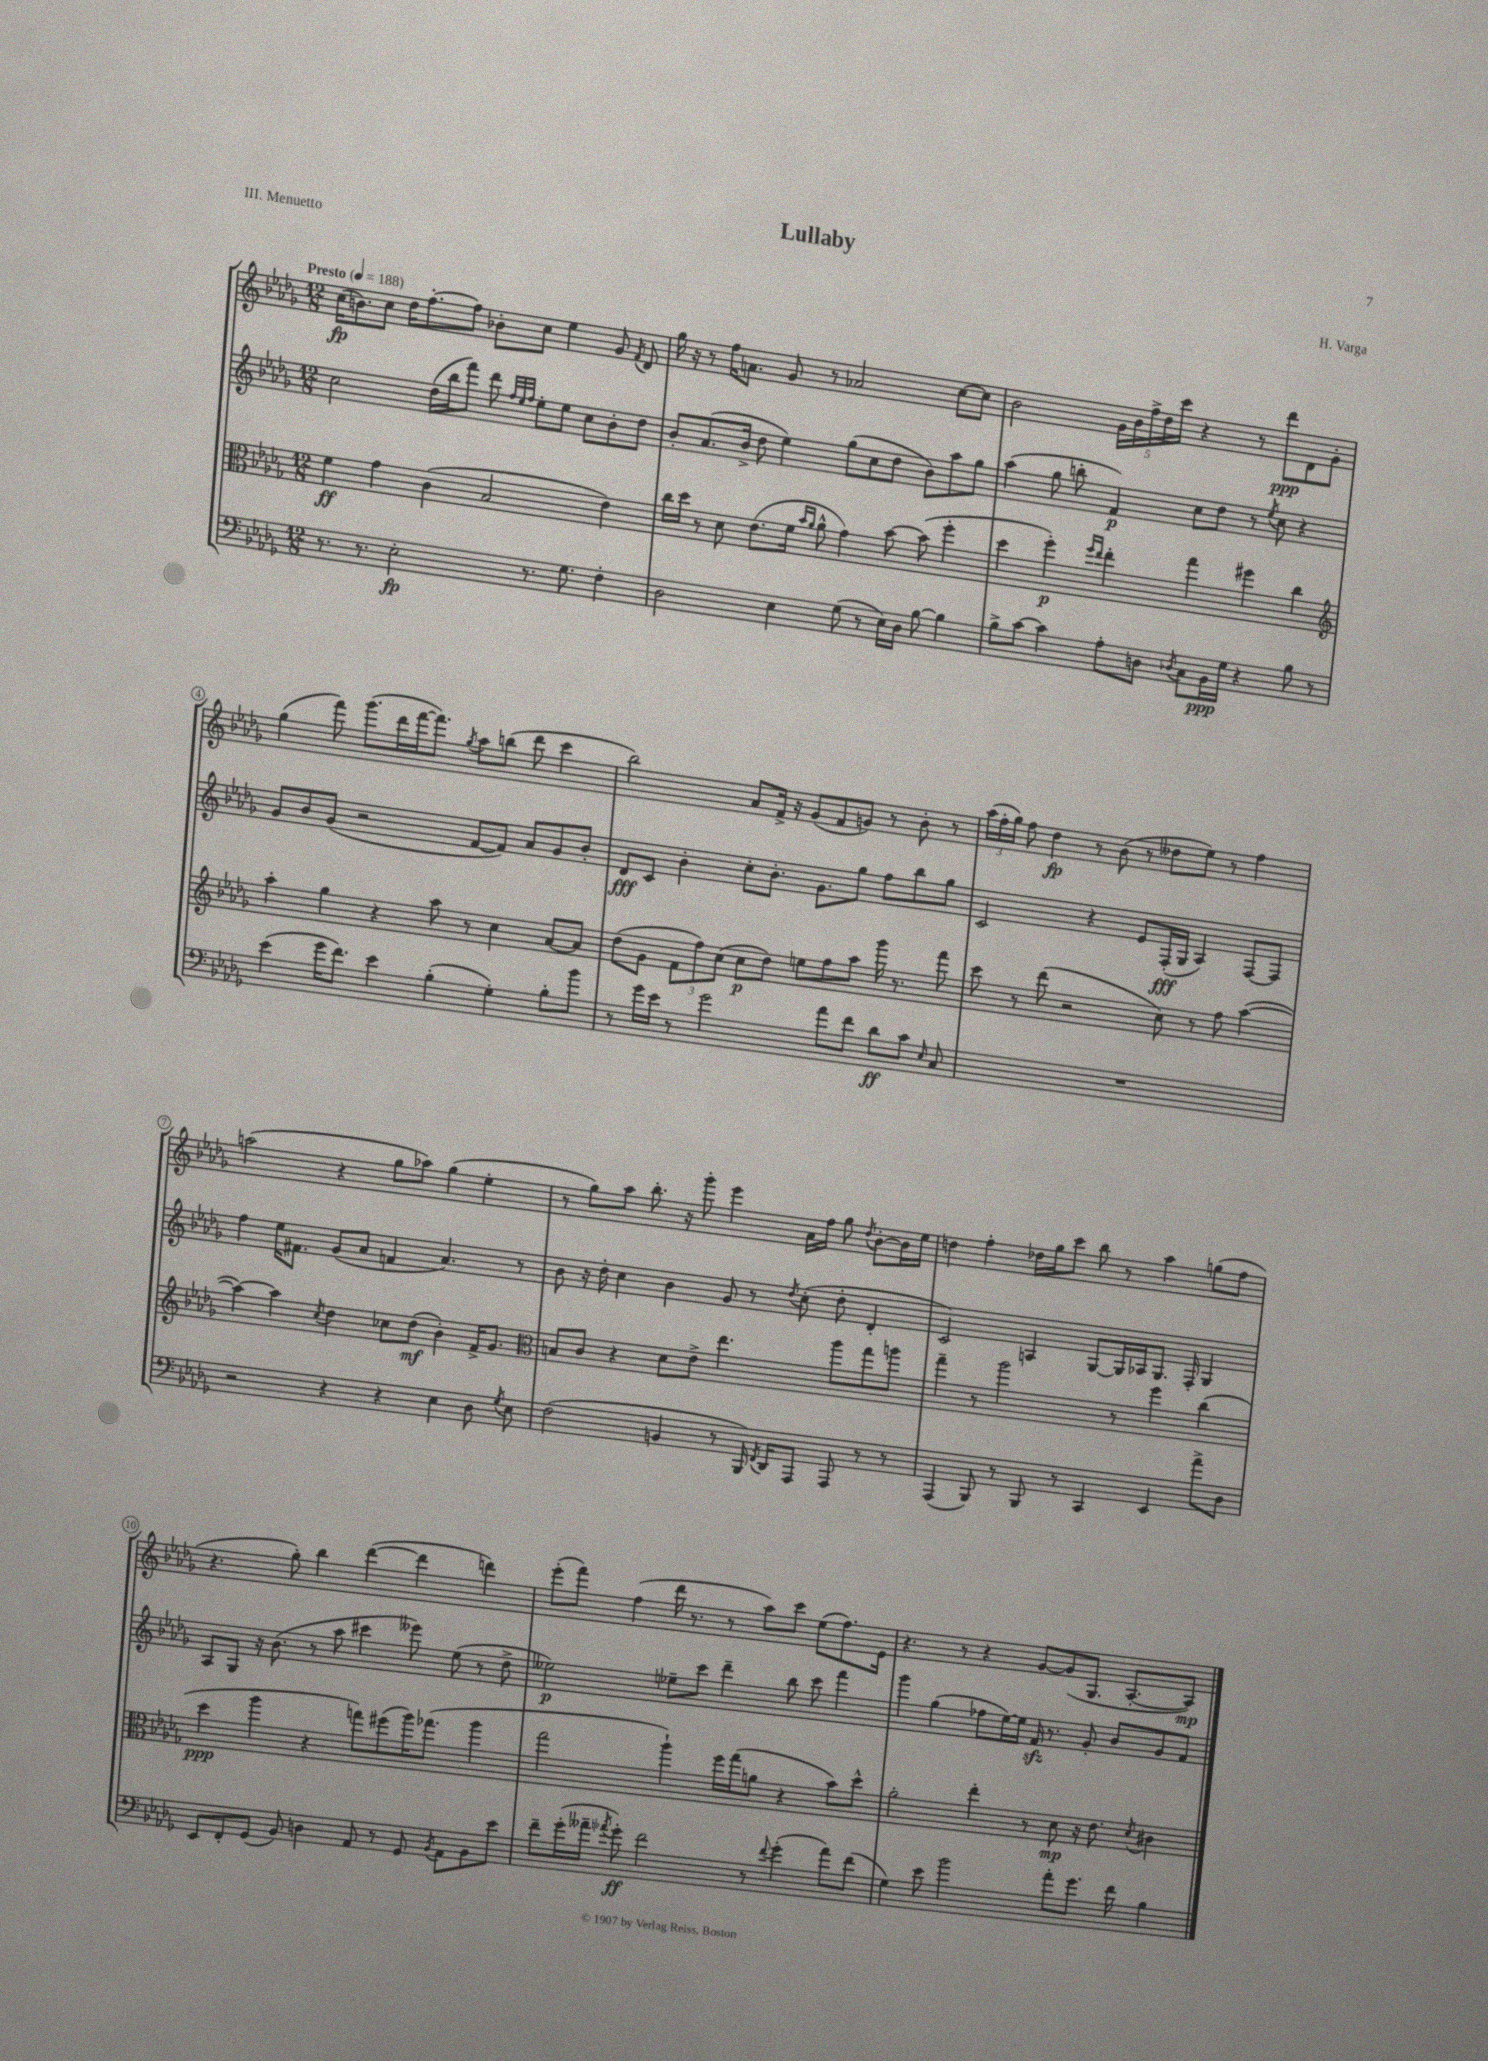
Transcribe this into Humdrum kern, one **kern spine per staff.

**kern	**dynam	**kern	**dynam	**kern	**dynam	**kern	**dynam
*part4	*part4	*part3	*part3	*part2	*part2	*part1	*part1
*staff4	*staff4	*staff3	*staff3	*staff2	*staff2	*staff1	*staff1
*clefF4	*	*clefC3	*	*clefG2	*	*clefG2	*
*k[b-e-a-d-g-]	*	*k[b-e-a-d-g-]	*	*k[b-e-a-d-g-]	*	*k[b-e-a-d-g-]	*
*M12/8	*	*M12/8	*	*M12/8	*	*M12/8	*
*MM188	*	*MM188	*	*MM188	*	*MM188	*
=1	=1	=1	=1	=1	=1	=1	=1
!	!	!	!	!	!	!LO:TX:a:B:t=Presto	!
8.r	.	4f\	ff	2cc\	.	(16cc\KL	fp
.	.	.	.	.	.	8.bn\)	.
8.r	.	.	.	.	.	.	.
.	.	4g-\	.	.	.	8cc\J	.
2E-'\	fp	.	.	.	.	16dd-\KL	.
.	.	.	.	.	.	[8.ff'\	.
.	.	(4c\	.	(16dd-\LL	.	.	.
.	.	.	.	16bb-\J	.	.	.
.	.	.	.	8fff\J)	.	8ff\J]	.
.	.	2B-/	.	8ddd-\	.	8b-X'\L	.
.	.	.	.	32qqff/LLL	.	.	.
.	.	.	.	32qqee-/	.	.	.
.	.	.	.	32qqff/JJJ	.	.	.
8.r	.	.	.	8ee-'\L	.	8cc\J	.
.	.	.	.	8ee-\J	.	4ee-\	.
8.G-\	.	.	.	.	.	.	.
.	.	.	.	8cc\L	.	.	.
4F'\	.	4e-\)	.	8b-'\	.	8g-/	.
.	.	.	.	.	.	8qf/	.
.	.	.	.	8dd-\J	.	8d-/	.
=2	=2	=2	=2	=2	=2	=2	=2
2D-\	.	16cc\LL	.	8b-'/L	.	16gg-\	.
.	.	16dd-\JJ	.	.	.	16r	.
.	.	8r	.	(8.a-/	.	8r	.
.	.	8d-\	.	.	.	16ff\KL	.
.	.	.	.	16b-^/Jk	.	8.an\J	.
.	.	(8.e-\L	.	8dd-\	.	.	.
4E-\	.	.	.	4ee-\)	.	8g-/	.
.	.	16f\Jk	.	.	.	.	.
.	.	16qqb-/LL	.	.	.	.	.
.	.	16qqa-/JJ	.	.	.	.	.
.	.	8a-^^\	.	.	.	8r	.
(8G-\	.	4g-\)	.	(8gg-\L	.	2a-X/	.
8r	.	.	.	8cc\	.	.	.
16E-\LL)	.	[8b-\	.	8dd-\J	.	.	.
16D-\JJ	.	.	.	.	.	.	.
[8B-\	.	(8b-\]	.	8b-\L)	.	.	.
4B-\]	.	4ff'\	.	8aa-\	.	[8cc\L	.
.	.	.	.	8gg-\J	.	8cc\J]	.
=3	=3	=3	=3	=3	=3	=3	=3
8B-^\L	.	4dd-\	.	(4aa-\	.	2b-\	.
[8c\J	.	.	.	.	.	.	.
4c\]	.	4ff'\)	p	8gg-\	.	.	.
.	.	.	.	8bbn'\	.	.	.
.	.	16qqff/LL	.	.	.	.	.
.	.	16qqee-/JJ	.	.	.	.	.
8A-'\L	.	4ee-'\	.	4f/)	p	20g-\LL	.
.	.	.	.	.	.	20b-\	.
.	.	.	.	.	.	20ff^\	.
8Dn\J	.	.	.	.	.	.	.
.	.	.	.	.	.	20dd-\	.
.	.	.	.	.	.	20ccc\JJ	.
8qD-X/	.	.	.	.	.	.	.
8C\L	.	4gg-\	.	8cc\L	.	4r	.
16BB-\L	ppp	.	.	8dd-\J	.	.	.
16G-\JJ	.	.	.	.	.	.	.
4r	.	4ff#X\	.	8r	.	8r	.
.	.	.	.	8qee-/	.	.	.
.	.	.	.	8cc\	.	8ddd-\L	ppp
8B-\	.	4cc\	.	4r	.	8d-\	.
8r	.	.	.	.	.	8g-'\J	.
!!LO:LB:g=z
=4	=4	=4	=4	=4	=4	=4	=4
*	*	*clefG2	*	*	*	*	*
(4e-\	.	4aa-'\	.	8g-/L	.	(4gg-\	.
.	.	.	.	8b-/	.	.	.
16g-\KL	.	4gg-\	.	(8g-/J	.	8fff\)	.
8.f\J)	.	.	.	.	.	.	.
.	.	.	.	2r	.	(8.ggg-\L	.
4e-\	.	4r	.	.	.	.	.
.	.	.	.	.	.	16ddd-\L	.
.	.	.	.	.	.	[16fff\J	.
.	.	.	.	.	.	8.fff\J])	.
(4B-'\	.	8aa-\	.	.	.	.	.
.	.	.	.	.	.	8qgg-/	.
.	.	8r	.	[8f/L	.	8aa-\L	.
4G-'\)	.	4cc\	.	8f/J])	.	(8bbn\J	.
.	.	.	.	8a-/L	.	8ddd-\	.
8B-'\L	.	[8a-/L	.	8g-/	.	4ccc\	.
8b-\J	.	8a-/J]	.	8b-'/J	.	.	.
=5	=5	=5	=5	=5	=5	=5	=5
8r	.	(8dd-\L	.	8d-/L	fff	2bb-\)	.
16g-\LL	.	8g-\J	.	8c/J	.	.	.
16e-\JJ	.	.	.	.	.	.	.
8r	.	12f\L	.	4b-'\	.	.	.
.	.	12ff\)	.	.	.	.	.
2g-\	.	.	.	.	.	.	.
.	.	(12cc\J	.	.	.	.	.
.	.	8cc\L	p	8cc'\L	.	8a-/L	.
.	.	8dd-\J)	.	8.b-'\J	.	16f^/Jk	.
.	.	.	.	.	.	16r	.
.	.	8een\L	.	.	.	(8g-/L	.
.	.	.	.	8.g-\L	.	.	.
8a-\L	.	8ff\	.	.	.	8f/	.
8f\J	.	8aa-\J	.	8gg-\J	.	8gn/J)	.
8d-\L	ff	16ggg-\	.	8ff\L	.	8r	.
.	.	8.r	.	.	.	.	.
8c\J	.	.	.	8bb-\	.	8b-'\	.
16qqE-/	.	.	.	.	.	.	.
8C/	.	8fff\	.	8gg-\J	.	8r	.
=6	=6	=6	=6	=6	=6	=6	=6
1.r	.	8ccc\	.	2c/	.	(24aa-\LL	.
.	.	.	.	.	.	24ff'\	.
.	.	.	.	.	.	24gg-\JJ)	.
.	.	8r	.	.	.	8ff\	.
.	.	(8ddd-\	.	.	.	4dd-\	fp
.	.	2r	.	.	.	.	.
.	.	.	.	4r	.	8r	.
.	.	.	.	.	.	(8b-\	.
.	.	.	.	8e-/L	.	8r	.
.	.	8cc\)	.	(16F'/L	fff	8dd--X\L	.
.	.	.	.	16G-/JJ	.	.	.
.	.	8r	.	4A-/)	.	8ee-\J)	.
.	.	8ff\	.	.	.	8r	.
.	.	([4aa-\	.	[8F/L	.	4ff\	.
.	.	.	.	8F/J]	.	.	.
!!LO:LB:g=z
=7	=7	=7	=7	=7	=7	=7	=7
2r	.	4aa-\_)	.	4ff\	.	(2aan\	.
.	.	4aa-\]	.	16ee-\KL	.	.	.
.	.	.	.	8.f#X\J	.	.	.
.	.	8qcc/	.	.	.	.	.
4r	.	4dd-\	.	(8g-/L	.	4r	.
.	.	.	.	8a-/J	.	.	.
4r	.	8cc-X\L	.	4fn/	.	8gg-\L	.
.	.	(8dd-\J	mf	.	.	8aa-X\J)	.
4E-\	.	4b-'\)	.	4.a-/)	.	(4gg-\	.
8D-\	.	16f^/KL	.	.	.	4ee-'\	.
.	.	8.g-/J	.	.	.	.	.
8qG-/	.	.	.	.	.	.	.
8E-\	.	.	.	8r	.	.	.
=8	=8	=8	=8	=8	=8	=8	=8
*	*	*clefC3	*	*	*	*	*
(2F\	.	8Bn/L	.	8b-\	.	8r	.
.	.	8c/J	.	16r	.	8gg-\L)	.
.	.	.	.	16dd-'\	.	.	.
.	.	4r	.	4cc\	.	8aa-\J	.
.	.	.	.	.	.	8.bb-'\	.
4BBn/	.	8d-\L	.	4b-\	.	.	.
.	.	.	.	.	.	16r	.
.	.	8e-^\J	.	.	.	8ggg-'\	.
8r	.	4.ee-\	.	8g-/	.	4eee-\	.
16BBB-/)	.	.	.	8r	.	.	.
8qFF/	.	.	.	.	.	.	.
16DD-/KL	.	.	.	.	.	.	.
.	.	.	.	8qdd-/	.	.	.
8AAA-/J	.	.	.	(8cc'\	.	16a-\LL	.
.	.	.	.	.	.	16ff\JJ	.
8AAA-/	.	8aa-\L	.	8dd-'\	.	8gg-\	.
.	.	.	.	.	.	8qdd-/	.
8r	.	8gg-\	.	4d-'/	.	[8b-'\L	.
8r	.	8aan\J	.	.	.	16b-\L]	.
.	.	.	.	.	.	16ee-\JJ	.
=9	=9	=9	=9	=9	=9	=9	=9
(4AAA-/	.	4gg-~\	.	2c/)	.	4ddn\	.
8BBB-/)	.	8r	.	.	.	4ff'\	.
8r	.	2aa-\	.	.	.	.	.
8BBB-/	.	.	.	4An/	.	16dd-X\LL	.
.	.	.	.	.	.	16gg-\J	.
8r	.	.	.	.	.	8ccc\J	.
4CC/	.	.	.	[8G-/L	.	8bb-\	.
.	.	8r	.	16G-/L]	.	8r	.
.	.	.	.	16A-X/J	.	.	.
4EE-/	.	4ff\	.	8.G-/J	.	4aa-\	.
.	.	.	.	16F'/	.	.	.
8a-^\L	.	(4cc\	.	4G-/	.	(8ggn\L	.
8D-\J	.	.	.	.	.	8ff\J	.
!!LO:LB:g=z
=10	=10	=10	=10	=10	=10	=10	=10
8EE-/L	.	4dd-\	ppp	8A-/L	.	4.r	.
8FF'/	.	.	.	8G-/J	.	.	.
(8GG-/J	.	4aa-\	.	16r	.	.	.
.	.	.	.	(8.b-\	.	.	.
8BB-/)	.	.	.	.	.	8gg-'\)	.
4Dn\	.	4r	.	8r	.	4bb-\	.
.	.	.	.	8aa-\	.	.	.
8AA-/	.	8ggn\L)	.	4ccc#X\	.	([4ddd-\	.
8r	.	(8ff#X\	.	.	.	.	.
8GG-/	.	16aa-\K)	.	8eee--X\)	.	4ddd-\]	.
.	.	(8.gg-X\J	.	.	.	.	.
8qBB-/	.	.	.	.	.	.	.
8AA-\L	.	.	.	(8ee-\	.	.	.
8BB-\	.	4aa-\	.	8r	.	4dddn\)	.
8e-\J	.	.	.	8dd-^\	.	.	.
=11	=11	=11	=11	=11	=11	=11	=11
8f~\L	.	2gg-\	.	2ee--X\)	p	(8eee-'\L	.
(16g-'\L	.	.	.	.	.	8fff\J)	.
16a--X~\JJ	.	.	.	.	.	.	.
8qa-X/	.	.	.	.	.	.	.
8g-'\)	ff	.	.	.	.	(4ff\	.
2f\	.	.	.	.	.	.	.
.	.	4aa-`\)	.	8ee-X~\L	.	16ddd-\	.
.	.	.	.	.	.	8.r	.
.	.	.	.	8ccc\J	.	.	.
.	.	16ff\LL	.	4ddd-~\	.	8r	.
.	.	(16gg-\J	.	.	.	.	.
8r	.	8an\J	.	.	.	8aa-\L)	.
8qqf/	.	.	.	.	.	.	.
(4g-'\	.	4r	.	8bb-\	.	8ccc\J	.
.	.	.	.	8ccc\	.	(8ee-\L	.
8a-\L)	.	8b-\L)	.	4fff\	.	8.ff\)	.
(8f\J	.	8dd-^^\J	.	.	.	.	.
.	.	.	.	.	.	16e-\Jk	.
=12	=12	=12	=12	=12	=12	=12	=12
4G-\)	.	2a-'\	.	4ggg-\	.	4.r	.
8e-\	.	.	.	(4gg-\	.	.	.
2b-\	.	.	.	.	.	8r	.
.	.	4ee-'\	.	8ff-X\L	.	4r	.
.	.	.	.	[16ee-\L)	.	.	.
.	.	.	.	16ee-\JJ]	.	.	.
.	.	8r	.	16fzz/	.	[8g-/L	.
.	.	.	.	8.r	.	.	.
8a-'\L	.	8d-\	mp	.	.	(8g-/]	.
8.g-\J	.	16r	.	8g-'/	.	8.G-/J	.
.	.	8.e-\	.	.	.	.	.
.	.	.	.	8b-/L	.	.	.
16f\	.	.	.	.	.	[8.A-'/L	.
.	.	8qd-/	.	.	.	.	.
4B-\	.	4c#X\	.	8g-/	.	.	.
.	.	.	.	8f/J	.	8A-/J])	mp
==	==	==	==	==	==	==	==
*-	*-	*-	*-	*-	*-	*-	*-
